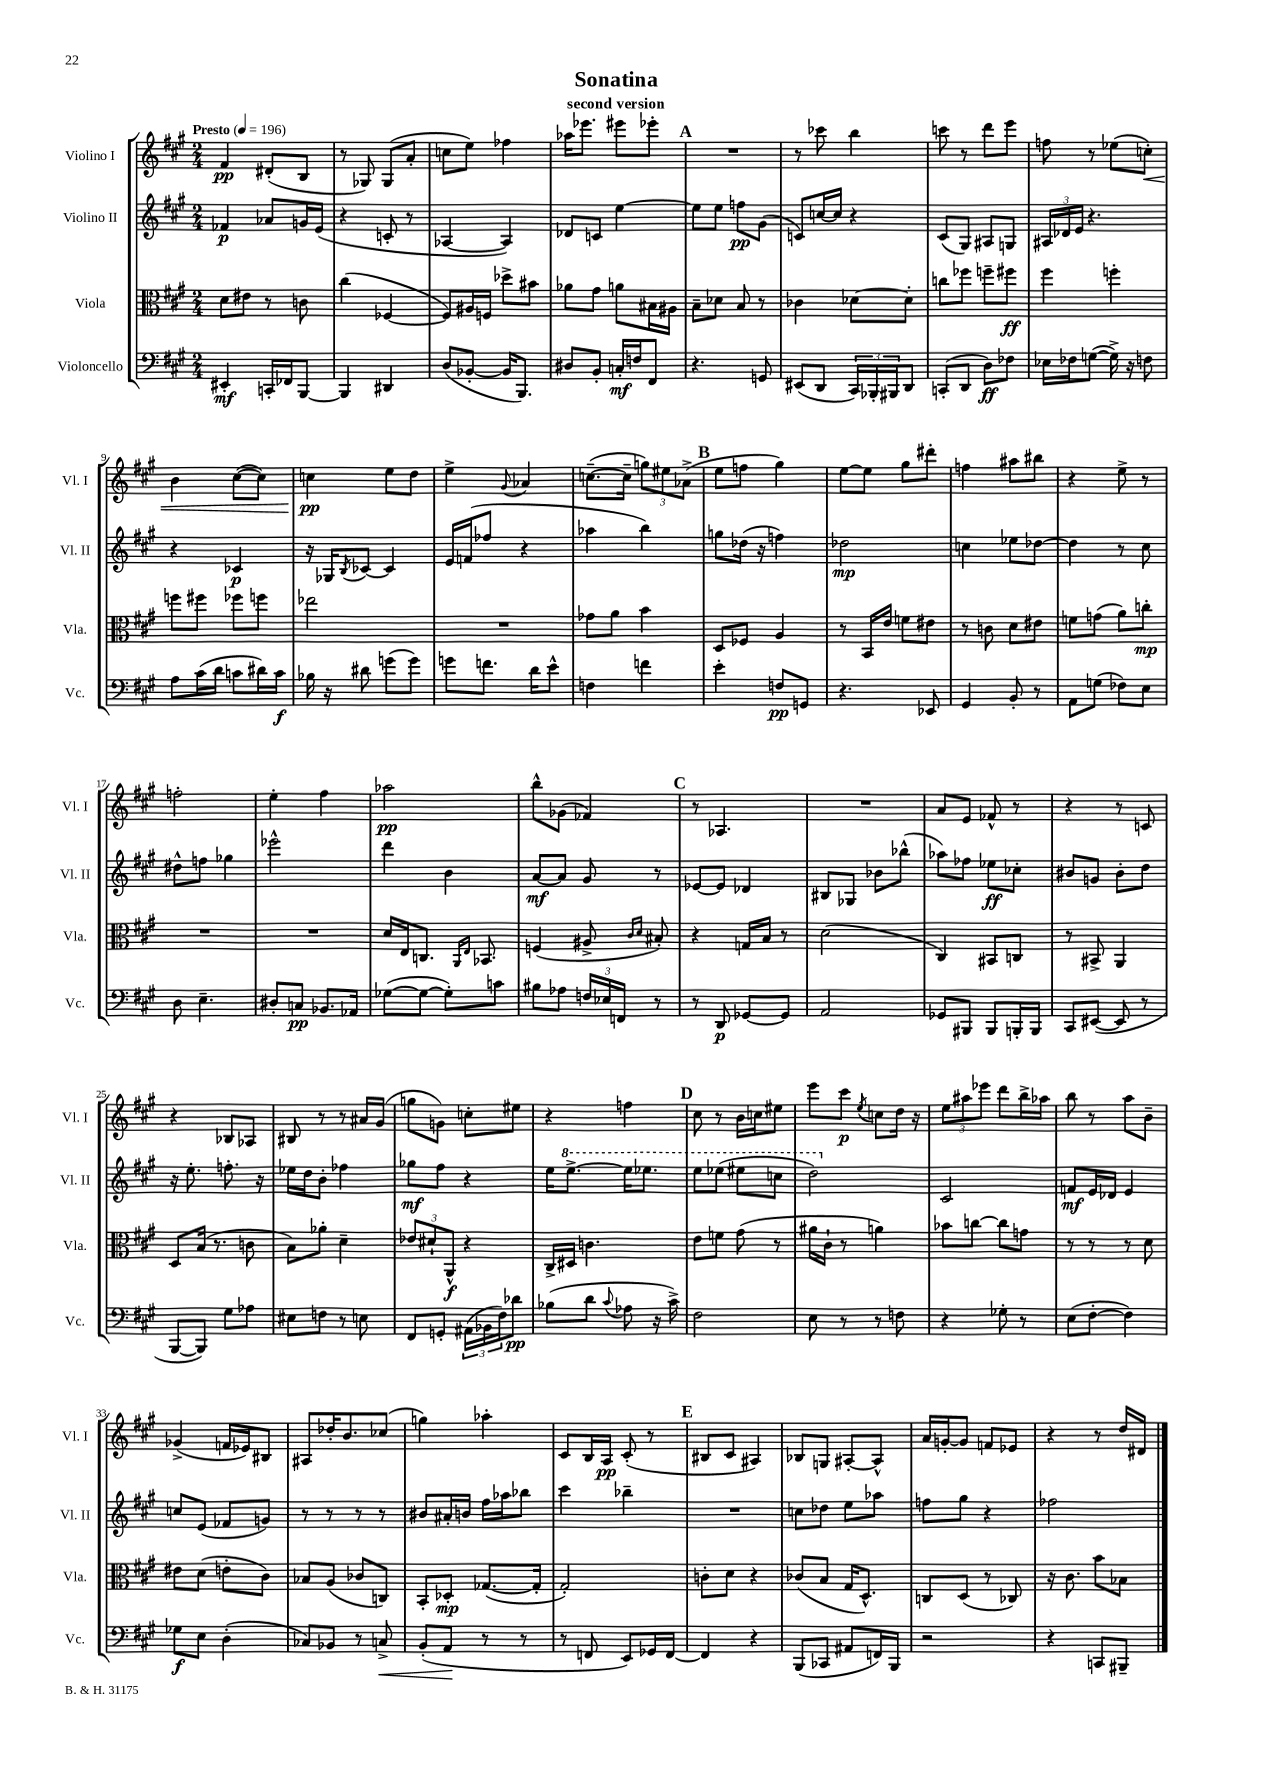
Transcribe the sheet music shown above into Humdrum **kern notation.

**kern	**kern	**kern	**kern
*staff4	*staff3	*staff2	*staff1
*clefF4	*clefC3	*clefG2	*clefG2
*k[f#c#g#]	*k[f#c#g#]	*k[f#c#g#]	*k[f#c#g#]
*M2/4	*M2/4	*M2/4	*M2/4
*MM196	*MM196	*MM196	*MM196
4EE#'	8d	4f-	4f#
.	8e#	.	.
16CC'	8r	8a-	(8d#'
16FF-	.	.	.
[8BBB	8c	16g	8B
.	.	(16e	.
=	=	=	=
4BBB]	(4cc#	4r	8r
.	.	.	8G-)
4DD#	[4F-	8c'	(8G-
.	.	8r	8a'
=	=	=	=
(8D	8F-])	[4A-	8cc
[8BB-'	16A#	.	8ee)
.	16F	.	.
16BB-]	8dd-^	4A-])	4ff-
8.BBB)	.	.	.
.	8b#	.	.
=	=	=	=
8D#	8a-	8d-	16aa-
.	.	.	8.eee-
8BB'	8g#	8c	.
16C'	8a	[4ee	8eee#
16F	.	.	.
8FF#	16B#	.	8eee-'
.	16A#	.	.
=	=	=	=
4.r	8B~	8ee]	2r
.	8d-	8ee	.
.	8B	8ff	.
8GG	8r	(8g#	.
=	=	=	=
(8EE#	4c-	8c)	8r
8DD	.	[16cc	8ccc-
.	.	16cc]	.
24CC#)	[8d-	4r	4bb
24BBB-'	.	.	.
24BBB#	.	.	.
8DD	8d-']	.	.
=	=	=	=
(8CC'	8cc	(8c#	8ccc
8DD	8ff-	8G#)	8r
8D)	8ff~	8A#	8ddd
8F-	8ff#	8G	8eee
=	=	=	=
16E-	4ff#	24A#	8ff
.	.	24d-	.
16F-	.	.	.
.	.	24e	.
([8G	.	4.r	8r
16G^])	4ff'	.	(8ee-
16r	.	.	.
8F	.	.	8cc')
=	=	=	=
8A	8ff	4r	4b
(16c#	8ff#	.	.
16d	.	.	.
8c	8ff-	4c-	([8cc#
16d#)	8ff	.	8cc#])
16c	.	.	.
=	=	=	=
16B-	2ee-	16r	4cc
16r	.	16G-	.
.	.	8qB	.
8d#	.	[8c-	.
(8g	.	4c-]	8ee
8g)	.	.	8dd
=	=	=	=
8g	2r	16e	4ee^
.	.	(16f	.
8.f	.	8ff-	.
.	.	.	8qqg#
.	.	4r	4a-
16d	.	.	.
8e^^	.	.	.
=	=	=	=
4F	8g-	4aa-	([8.cc~
.	8a	.	.
.	.	.	16cc~]
4f	4b	4bb)	12gg)
.	.	.	12ee#
.	.	.	(12a-^
=	=	=	=
4e'	8D	8gg	8ee
.	8F-	(16dd-	8ff
.	.	16r	.
8F	4A	4ff)	4gg#)
8GG	.	.	.
=	=	=	=
4.r	8r	2dd-	[8ee
.	16BB	.	8ee]
.	16e	.	.
.	8f	.	8gg#
8EE-	8e#	.	8ddd#'
=	=	=	=
4GG#	8r	4cc	4ff
.	8c	.	.
8BB'	8d	8ee-	8aa#
8r	8e#	[8dd-	8bb#
=	=	=	=
8AA	8f	4dd-]	4r
(8G	(8g	.	.
8F-)	8a)	8r	8ee^
8E	8cc'	8cc#	8r
=	=	=	=
8D	2r	8dd#^^	2ff'
4.E~	.	8ff	.
.	.	4gg-	.
=	=	=	=
8D#'	2r	2eee-^^	4ee'
8C	.	.	.
8.BB-	.	.	4ff#
16AA-	.	.	.
=	=	=	=
([8G-	16d	4ddd	2aa-
.	16E	.	.
8G-_	8.C	.	.
8G-'])	.	4b	.
.	16qqAA	.	.
.	16qqE	.	.
.	8.BB-	.	.
8c	.	.	.
=	=	=	=
8B#	(4F	[8a	8bb^^
8A-	.	8a]	(8g-
24F	8A#^	8g#	4f-)
24E-	.	.	.
24FF	.	.	.
.	16qqc#	.	.
.	16qqd	.	.
8r	8B#')	8r	.
=	=	=	=
8r	4r	[8e-	8r
8DD	.	8e-]	4.A-
[8GG-	16G	4d-	.
.	16B	.	.
8GG-]	8r	.	.
=	=	=	=
2AA	(2d	8B#	2r
.	.	8G-	.
.	.	8b-	.
.	.	(8bb-^^	.
=	=	=	=
8GG-	4C#)	8aa-)	8a
8BBB#	.	8ff-	8e
8BBB#	8BB#	8ee-	8f-^^
16BBB'	8C	8cc-'	8r
16BBB	.	.	.
=	=	=	=
8CC#	8r	8b#	4r
([8EE#	8BB#^	8g	.
8EE#]	4AA	8b#'	8r
8r	.	8dd	8c
=	=	=	=
[8BBB	8D	16r	4r
.	.	8.ee'	.
8BBB])	(16B	.	.
.	8.r	.	.
8G#	.	8.ff'	8B-
8A-	8c	.	8A-
.	.	16r	.
=	=	=	=
8E#	8B)	16ee-	8B#
.	.	16dd	.
8F	8a-'	8b'	8r
8r	4d~	4ff-	8r
8E	.	.	16a#
.	.	.	(16g#
=	=	=	=
8FF#	12e-	8gg-	8gg
.	12d#`	.	.
8GG'	.	8ff#	8g)
.	12AA^^	.	.
(24AA#	4r	4r	8cc'
24BB-	.	.	.
24F#)	.	.	.
8d-	.	.	8ee#
=	=	=	=
(8B-	16C#^	16ee	4r
.	16D#	[8.eee^	.
8d	4.c	.	.
8qqc#	.	.	.
8A-	.	16eee]	4ff
.	.	8.eee-	.
16r	.	.	.
16c#^)	.	.	.
=	=	=	=
2F#	8e	8eee	8cc#
.	8f	(8eee-	8r
.	(8g#	8eee#	16b
.	.	.	16cc
.	8r	8ccc	8ee#
=	=	=	=
8E	16a#	2ddd)	8eee
.	16c#`	.	.
8r	8r	.	8ccc#
.	.	.	8qee
8r	4a)	.	8cc
8F	.	.	16dd
.	.	.	16r
=	=	=	=
4r	8b-	2c#	12ee
.	.	.	12aa#
.	[8cc	.	.
.	.	.	12eee-
8G-'	8cc]	.	8ddd
8r	8g	.	16bb^
.	.	.	16aa-
=	=	=	=
(8E	8r	8f	8bb
[8F#'	8r	16e	8r
.	.	16d-	.
4F#])	8r	4e	8aa
.	8d	.	8b~
=	=	=	=
8G-	8e#	8cc	(4g-^
8E	(8d	(8e	.
(4D'	8e'	8f-	16f
.	.	.	16e-)
.	8c#)	8g)	8B#
=	=	=	=
8C-)	8B-	8r	8A#
8BB-	(8A	8r	16dd-'
.	.	.	8.b
8r	8c-	8r	.
8C^	8C)	8r	(8cc-
=	=	=	=
(8BB'	8BB'	8b#	4gg)
8AA	8D-'	16a#'	.
.	.	16b	.
8r	([8.G-	16ff#	4aa-'
.	.	16aa-	.
8r	.	8bb-	.
.	16G-']	.	.
=	=	=	=
8r	2G#')	4ccc#	8c#
8FF	.	.	16B
.	.	.	16A
8EE)	.	4bb-~	(8c#'
16GG-	.	.	8r
[16FF	.	.	.
=	=	=	=
4FF]	8c'	2r	8B#
.	8d	.	8c#
4r	4r	.	4A#)
=	=	=	=
(8BBB	(8c-	8cc	8B-
8CC-	8B	8dd-	8G
8AA#	16G#	8ee	[8A#'
.	8.D^^)	.	.
16FF)	.	8aa-	8A#^^]
16BBB	.	.	.
=	=	=	=
2r	8C	8ff	16a
.	.	.	[16g'
.	(8D	8gg#	8g]
.	8r	4r	8f
.	8C-)	.	8e-
=	=	=	=
4r	16r	2ff-	4r
.	8.c#	.	.
8CC	8b	.	8r
8BBB#~	8B-	.	16dd
.	.	.	16d#
==	==	==	==
*-	*-	*-	*-
